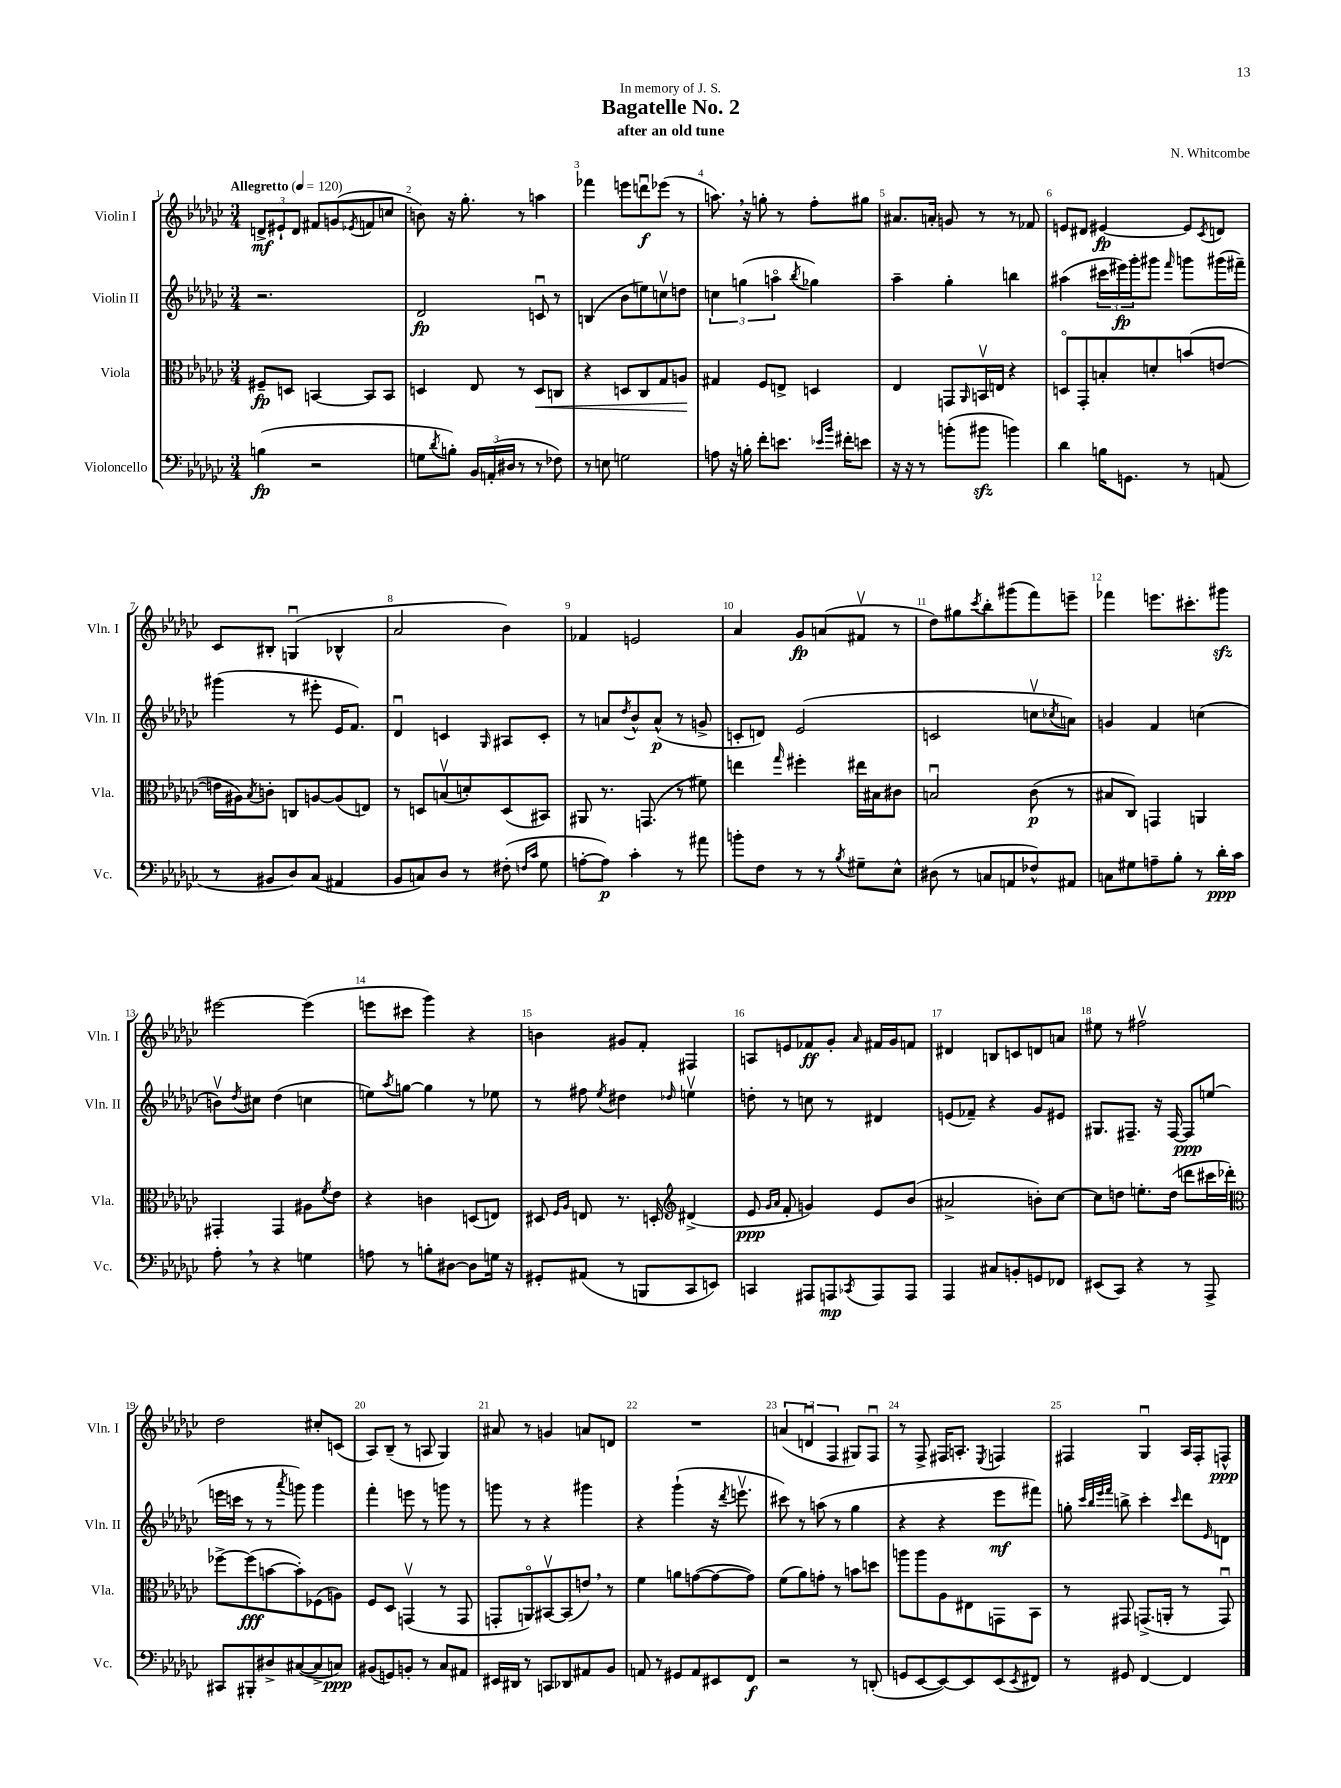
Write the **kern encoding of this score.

**kern	**kern	**kern	**kern
*staff4	*staff3	*staff2	*staff1
*clefF4	*clefC3	*clefG2	*clefG2
*k[b-e-a-d-g-c-]	*k[b-e-a-d-g-c-]	*k[b-e-a-d-g-c-]	*k[b-e-a-d-g-c-]
*M3/4	*M3/4	*M3/4	*M3/4
*MM120	*MM120	*MM120	*MM120
(4B	8F#~	2.r	12d^
.	.	.	12e#`
.	8D	.	.
.	.	.	12d
2r	[4BB	.	8f#
.	.	.	(8g
.	.	.	8qe-
.	8BB]	.	8f
.	8BB	.	8cc
=	=	=	=
8G	4D	2d-	8b)
8qd-	.	.	.
8B')	.	.	16r
.	.	.	8.gg-'
24BB-	8E-	.	.
(24AA'	.	.	.
24D#	.	.	.
8r	8r	.	8r
8r	8D	8cu	4aa
8F-)	8C	8r	.
=	=	=	=
8r	4r	(4B	4fff-
8E	.	.	.
2G	8D	8b-	8eee
.	8C-	8ee)	8dddu
.	8G-	8ccv	(8eee-
.	8A	8dd	8r
=	=	=	=
8A	4G#	6cc	8.aa)
16r	.	.	.
.	.	(6gg	.
16B'	.	.	16r
8f'	8F	.	8gg'
.	.	6aao	.
8.e	8E^	.	8r
.	.	8qbb-	.
.	4D	4gg-)	8ff'
16qqe-	.	.	.
16qqb-	.	.	.
16f#'	.	.	.
8e	.	.	8gg#
=	=	=	=
16r	4E-	4aa-~	8.a#
16r	.	.	.
8r	.	.	.
.	.	.	16a'
(8b'	8GG	4gg-'	8g
.	16qqAA-	.	.
8b#	16BBv	.	8r
.	16E	.	.
4b)	4r	4bb	8r
.	.	.	8f-
=	=	=	=
4d-	8Do	(4aa#	8e
.	8GG-'	.	8d#
16B	8B'	24ccc#	[4e#
.	.	24eee#)	.
8.GG	.	.	.
.	.	24ggg-'	.
.	8d'	8ggg#	.
.	.	16qqfff	.
8r	(8b	8ggg	8e#]
.	.	.	8qc-
(8AA	[8e	(16ggg#	8d
.	.	16fff#~)	.
=	=	=	=
8r	16e]	(4ggg#	8c-
.	16A#)	.	.
.	8qB-	.	.
8BB#	8c'	.	8B#'
8D-)	8C	8r	(4Gu
(8C-	[8A	8eee#'	.
4AA#	(8A]	16e-	4B-^^
.	.	8.f)	.
.	8E)	.	.
=	=	=	=
8BB-	8r	4d-u	2a-
8C)	8D	.	.
8D-	(8Bv	4c	.
8r	8d')	.	.
.	.	16qqG-	.
(8F#'	(8D	8A#	4b-)
16qqF	.	.	.
16qqc-	.	.	.
8G-	8BB#)	8c'	.
=	=	=	=
[8A'	8AA#	8r	4f-
8A])	8.r	8a	.
.	.	8qdd-	.
4c-'	.	8b-^^	2e
.	(8.GG	.	.
.	.	(8a^^	.
8r	8r	8r	.
8a#	8f#)	8g^	.
=	=	=	=
8b'	4ee	8c'	4a-
8F	.	8d)	.
.	16qqgg-	.	.
8r	4ff#'	(2e-	8g-
8r	.	.	(8a
8qB-	.	.	.
8G#~	16ee#	.	8f#v
.	16B#	.	.
8E-^^	8c#	.	8r
=	=	=	=
(8D#	2Bu	2c	8dd-)
8r	.	.	8gg#
.	.	.	8qccc-
8C	.	.	8bb-'
8AA	.	.	(8ggg#
8F-^^)	(8c-	8ccv	8fff)
.	.	8qcc-	.
8AA#	8r	8a)	8eee~
=	=	=	=
8C	8B#	4g	4fff-
8G#	8C-)	.	.
8A~	4GG	4f	8.eee
8B-'	.	.	.
.	.	.	8.ccc#'
8r	4AA	(4cc	.
16d-'	.	.	8ggg#
16c-	.	.	.
=	=	=	=
8A-'	4GG#'	8bv)	[2eee#
.	.	8qdd-	.
8r	.	8cc#	.
4r	4GG#	(4dd-	.
4G	8A#	4cc	(4eee#]
.	8qf	.	.
.	8e-	.	.
=	=	=	=
8A	4r	8ee)	8eee
.	.	8qaa-	.
8r	.	[8gg	8ccc#
8B'	4c	4gg]	4ggg-)
[8D#	.	.	.
8D#]	(8D	8r	4r
16G	8E)	8ee-	.
16r	.	.	.
=	=	=	=
8GG#'	8D#	8r	4b
.	16qqF	.	.
.	16qqA-	.	.
(8AA#	8E	8ff#	.
.	.	8qee-	.
8r	8.r	4dd#	8g#
8BBB	.	.	8f'
.	16D'	.	.
*	*clefG2	*	*
.	.	16qqdd-	.
8CC-	(4d#^	4eev	4F#
8EE)	.	.	.
=	=	=	=
4CC	8e-	8dd'	8A
.	16qqg-	.	.
.	16qqa-	.	.
.	8f'	8r	8e
8AAA#	4g)	8cc	8f-
8AAA	.	8r	8g-'
8qCC-	.	.	16qqa-
8AAA	8e-	4d#	16f#
.	.	.	16g-
8AAA	(8b-	.	8f
=	=	=	=
4AAA-	2a#^	(8e	4d#
.	.	8f-~)	.
8C#	.	4r	8B
8BB'	.	.	8c
8GG	8b')	8g-	8d
8FF-	[8cc-	8e#	8a
=	=	=	=
(8EE#	8cc-]	8.G#	8ee#
8CC-)	8dd	.	8r
.	.	8.F#~	.
4r	8.ee'	.	2ff#v
.	.	16r	.
.	(16dd	[16F#	.
8r	8ddd	8F#]	.
8AAA-^	16ccc#	(8ee	.
.	16ddd-')	.	.
=	=	=	=
*	*clefC3	*	*
8CC#	[8ff-^	16eee	2dd-
.	.	16ccc	.
8BBB#'	(8ff-]	8r	.
8D#^	[8b	8r	.
.	.	8qaaa-	.
([8C#	8b'])	8ggg)	.
8C#^]	(8F-	4ggg	8cc#'
8C)	8A)	.	(8c
=	=	=	=
(8BB#	8F	4fff'	8A-)
8GG)	8D-	.	(8B-~
8BB'	(4GGv	8eee	8r
8r	.	8r	8A
8C-	8r	8ggg	4G-)
8AA#	8GG	8r	.
=	=	=	=
16EE#	8GG'	8ggg	8a#
16DD#	.	.	.
8r	8AAo)	8r	8r
8CC	[8BB#v	4r	4g
8DD-	(8BB#]	.	.
8AA#	8e)	4ggg#	8a
8BB-	8r	.	8d
=	=	=	=
8AA	4f	4r	2.r
8r	.	.	.
8GG#	8a	(4ggg-`	.
8AA	([8g	.	.
8EE#	8g_	16r	.
.	.	8qddd-	.
.	.	8.eeev	.
8FF	8g])	.	.
=	=	=	=
2r	(8f	8ccc#)	(6a
.	8a-)	8r	.
.	.	.	6du
.	8g'	(8aa	.
.	.	.	6F
.	8r	8r	.
8r	8b	4gg-	8G#)
(8DD'	8dd	.	8Fu
=	=	=	=
8GG	8aa	4r	8r
[8EE-	8aa	.	8F^
8EE-_)	8A-	4r	16F#
.	.	.	8.A'
8EE-]	8E#	.	.
.	.	.	8qE-
(8EE-	8GG	8eee-	4F
8qEE-	.	.	.
8FF#)	8BB-	8fff#)	.
=	=	=	=
8r	8r	8gg'	4F#
.	.	32qqccc-	.
.	.	32qqbb-	.
.	.	32qqeee-	.
.	.	32qqfff	.
8GG#	8GG#	8bb^	.
[4FF	(8.GG^	4ccc-'	4G-u
.	16AA'	.	.
.	.	16qqccc-	.
4FF]	8r	8ddd-	16A-
.	.	.	16F#'
.	.	16qqe-	.
.	8GGu)	8d	8F^^
==	==	==	==
*-	*-	*-	*-
